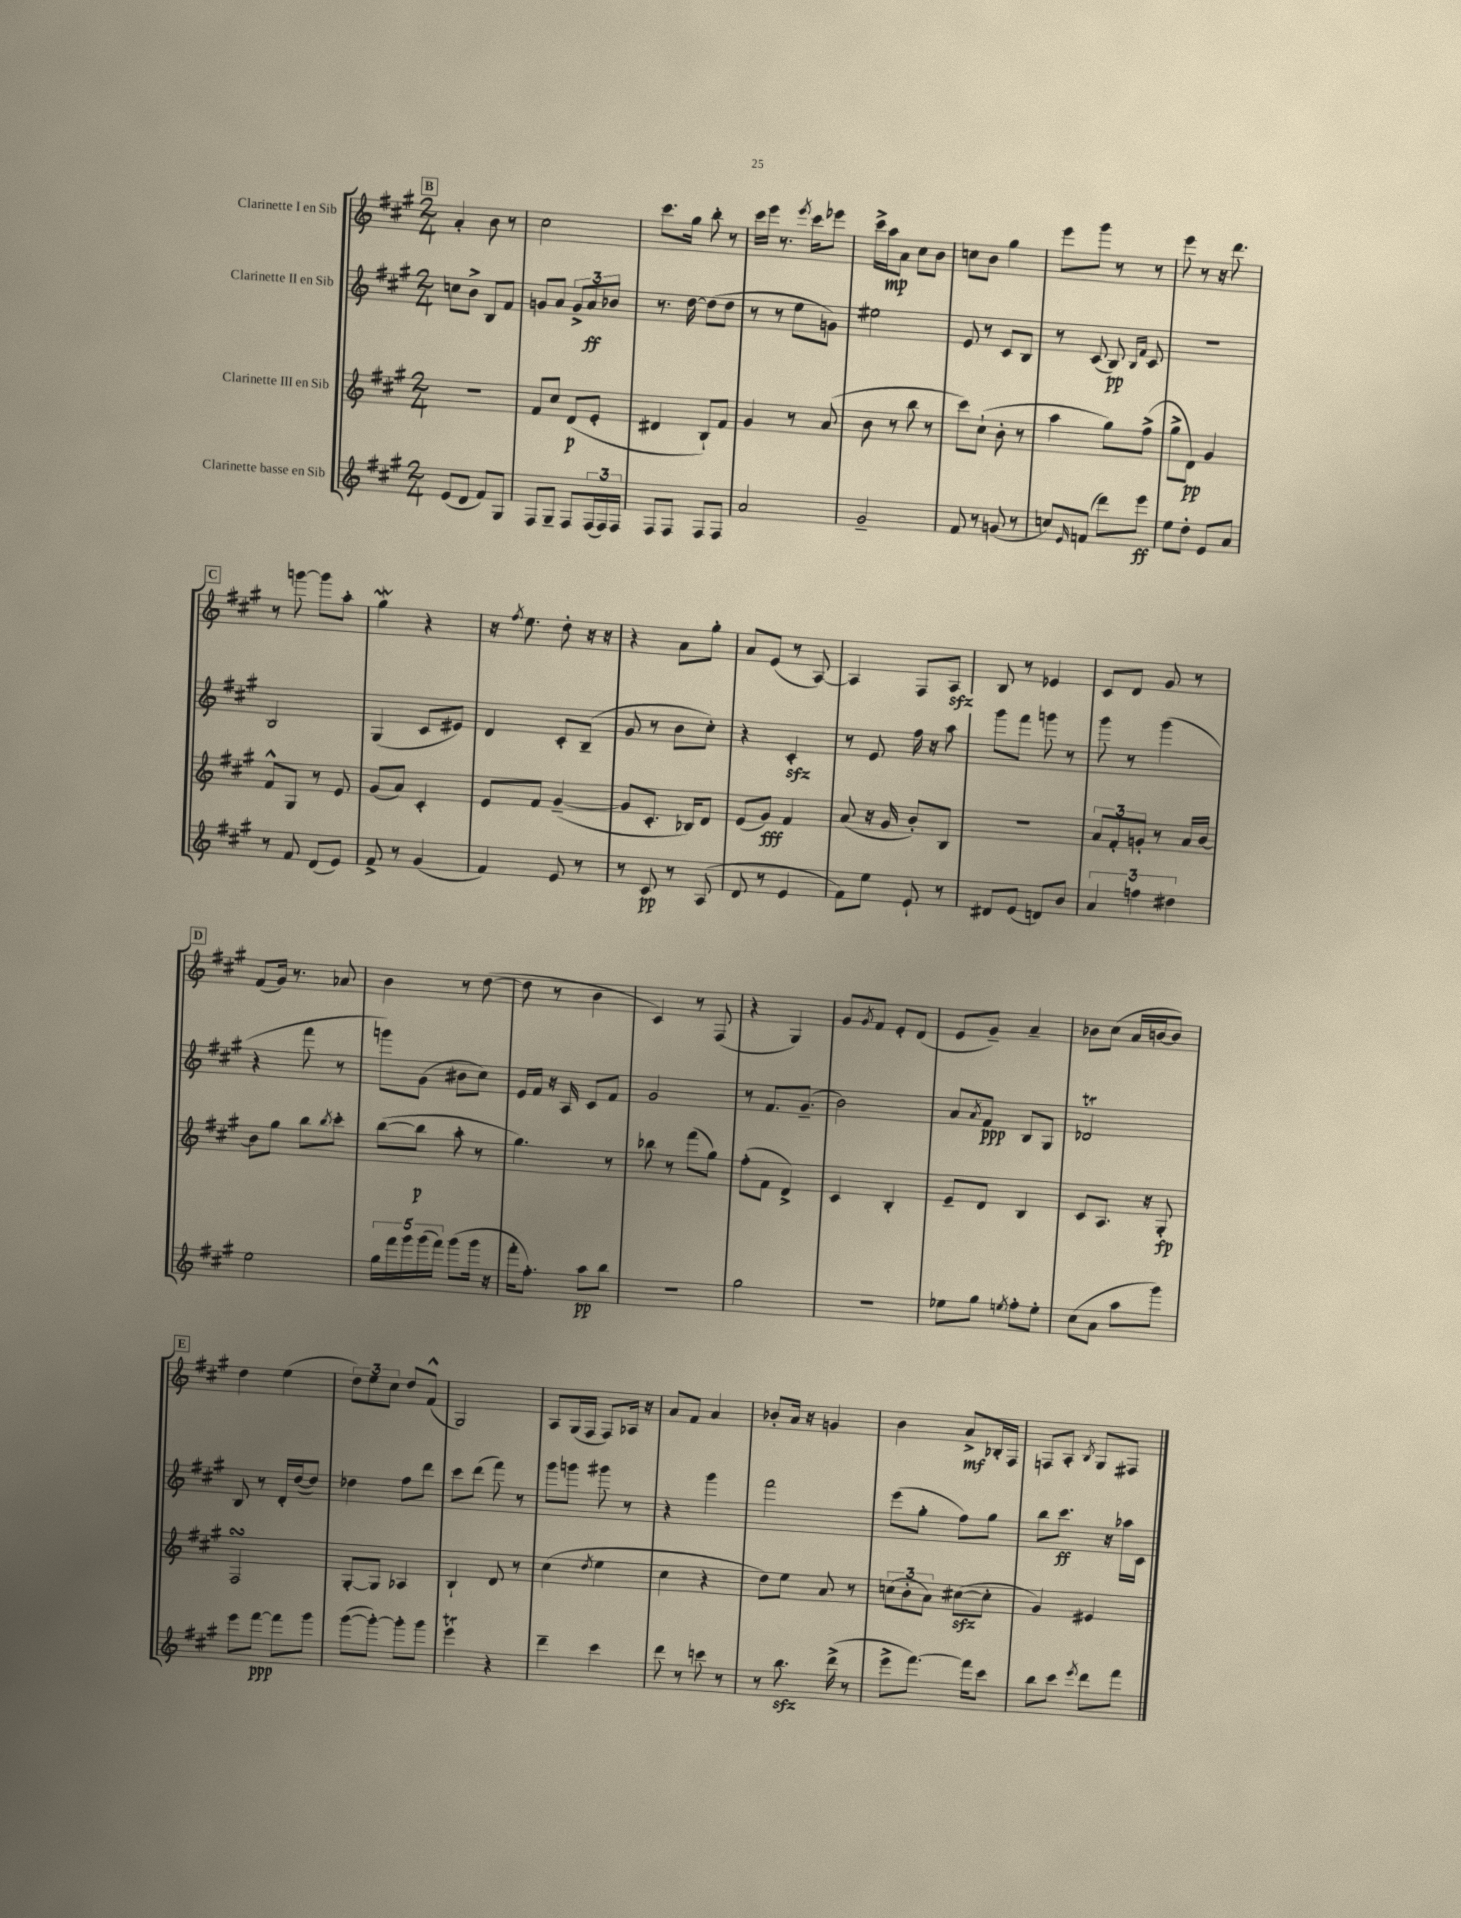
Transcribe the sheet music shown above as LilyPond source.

<<
\new StaffGroup <<
\new Staff = "s0" \with { instrumentName = "Clarinette I en Sib" } {
    \clef treble \key a \major \numericTimeSignature \time 2/4
    \mark \markup { \box "B" } a'4-. b'8 r8 |
    cis''2 |
    cis'''8. gis''16 b''8-. r8 |
    cis'''16 e'''16 r8. \acciaccatura { e'''8 } cis'''16 ees'''8 |
    cis'''16-> a''16\mp a'8 cis''8 b'8 |
    c''8 b'8 gis''4 |
    e'''8 gis'''8 r8 r8 |
    e'''8 r8 r16 d'''8. |
    \mark \markup { \box "C" } r8 g'''8~ g'''8 a''8-. |
    gis''4\mordent r4 |
    r16 \acciaccatura { fis''8 } e''8. d''8-. r16 r16 |
    r4 a'8 gis''8-. |
    a'8 e'8( r8 a8~) |
    a4 fis8 a8\sfz |
    b8 r8 ees'4 |
    cis'8 d'8 gis'8 r8 |
    \mark \markup { \box "D" } fis'8( gis'16) r8. aes'8 |
    b'4 r8 d''8~( |
    d''8 r8 b'4 |
    cis'4) r8 fis8( |
    r4 gis4) |
    gis'8 \acciaccatura { gis'8 } fis'8 e'8-. d'8( |
    e'8 gis'8--) a'4-- |
    bes'8 cis''8( a'16 b'16~ b'8) |
    \mark \markup { \box "E" } d''4 e''4( |
    \tuplet 3/2 { d''8) e''8 cis''8 } d''8 fis'8-^( |
    gis2) |
    a8 gis16( fis16 fis8) aes16 r16 |
    a'8 fis'8 a'4 |
    bes'8-. a'16 r16 g'4 |
    b'4 a'8->\mf bes16-. fis16 |
    f8 a8-. \acciaccatura { b8 } gis8 fis8 \bar "|." |
}
\new Staff = "s1" \with { instrumentName = "Clarinette II en Sib" } {
    \clef treble \key a \major \numericTimeSignature \time 2/4
    \mark \markup { \box "B" } c''8 b'8-> b8 fis'8 |
    g'8 a'8 \tuplet 3/2 { g'8-> a'8\ff bes'8 } |
    r8. d''16~ d''8( d''8 |
    r8 r8 e''8 g'8) |
    eis''2 |
    e'8 r8 cis'8 b8 |
    r8 cis'8( b8\pp) \grace { b16 fis'16 } cis'8 |
    R2 |
    \mark \markup { \box "C" } b2 |
    gis4( cis'8 eis'8) |
    d'4 cis'8-. b8--( |
    gis'8 r8 b'8 cis''8-.) |
    r4 cis'4-.\sfz |
    r8 e'8 fis''16 r16 a''8 |
    gis'''8 fis'''8 g'''8 r8 |
    gis'''8 r8 gis'''4( |
    \mark \markup { \box "D" } r4 fis'''8 r8 |
    g'''8) gis'8( bis'8 cis''8) |
    e'16 fis'16 r16 a16 cis'8 fis'8 |
    gis'2 |
    r8 fis'8. gis'8.--( |
    b'2) |
    a'8 \acciaccatura { a'8 } fis'8\ppp b8 gis8 |
    des'2\trill |
    \mark \markup { \box "E" } b8 r8 d'16-. d''16~( d''8) |
    des''4 fis''8 d'''8 |
    cis'''8 d'''8( fis'''8) r8 |
    gis'''8 g'''8 gis'''8 r8 |
    r4 gis'''4 |
    fis'''2 |
    e'''8( gis''8-. fis''8) gis''8 |
    b''8 cis'''8.\ff r16 aes''16 cis'16 \bar "|." |
}
\new Staff = "s2" \with { instrumentName = "Clarinette III en Sib" } {
    \clef treble \key a \major \numericTimeSignature \time 2/4
    \mark \markup { \box "B" } R2 |
    fis'8 cis''8 d'8\p( e'8-. |
    dis'4 b8-!) fis'8 |
    gis'4 r8 a'8( |
    b'8 r8 b''8 r8 |
    cis'''8) cis''8-!( b'8-. r8 |
    a''4 gis''8) fis''8->( |
    gis''8-> d'8\pp) gis'4 |
    \mark \markup { \box "C" } fis'8-^ gis8 r8 e'8 |
    gis'8( a'8) cis'4-. |
    e'8 fis'8 gis'4~--( |
    gis'8 cis'8.-. bes16) d'8 |
    e'8( gis'8\fff) fis'4 |
    a'8( r16 gis'16 b'8-.) b8 |
    R2 |
    \tuplet 3/2 { a'8 fis'8-. g'8-. } r8 a'16 b'16~ |
    \mark \markup { \box "D" } b'8 gis''8 b''8 \acciaccatura { b''8 } cis'''8-. |
    b''8~( b''8\p a''8-. r8 |
    gis''4.) r8 |
    bes''8 r8 fis'''8( gis''8) |
    fis''8-.( fis'8 d'4->) |
    cis'4 b4-. |
    e'8-- d'8 b4 |
    cis'8 a8. r16 gis8-.\fp |
    \mark \markup { \box "E" } fis2\turn |
    gis8~-. gis8 aes4 |
    b4-! d'8 r8 |
    cis''4( \acciaccatura { d''8 } e''4 |
    cis''4 r4 |
    d''8) e''8 a'8 r8 |
    \tuplet 3/2 { c''8( b'8-. a'8) } cis''8~\sfz( cis''8-. |
    gis'4) eis'4 \bar "|." |
}
\new Staff = "s3" \with { instrumentName = "Clarinette basse en Sib" } {
    \clef treble \key a \major \numericTimeSignature \time 2/4
    \mark \markup { \box "B" } e'8( d'8 fis'8) gis8 |
    fis8 gis8-- fis8 \tuplet 3/2 { fis16( fis16) fis16 } |
    fis8 fis8 fis8 fis8 |
    a'2 |
    gis'2-- |
    fis'8 r8 g'8( r8 |
    c''8) \grace { e'16 } f'8( d'''8) e'''8\ff |
    e''8 d''8-. e'8 a'8 |
    \mark \markup { \box "C" } r8 fis'8 d'8( e'8) |
    fis'8-> r8 gis'4( |
    fis'4) e'8 r8 |
    r8 cis'8\pp r8 a8( |
    d'8 r8 e'4 |
    fis'8) e''8 e'8-! r8 |
    dis'8 e'8( d'8) b'8 |
    \tuplet 3/2 { a'4 f''4 dis''4 } |
    \mark \markup { \box "D" } e''2 |
    \tuplet 5/4 { gis''16 fis'''16 gis'''16 gis'''16( fis'''16) } gis'''8( gis'''16 r16 |
    fis'''16-. fis''8.-.) a''8\pp b''8 |
    R2 |
    gis''2 |
    R2 |
    ees''8 gis''8 \acciaccatura { e''8 } fis''8-. e''8-. |
    cis''8( a'8 a''8 gis'''8) |
    \mark \markup { \box "E" } e'''8 fis'''8~\ppp fis'''8 gis'''8 |
    gis'''8~( gis'''8~-.) gis'''8-. gis'''8 |
    e'''4\trill r4 |
    d'''4-- cis'''4 |
    d'''8 r8 c'''8 r8 |
    r8 b''8.\sfz d'''16->( r8 |
    e'''8-> fis'''8.~) fis'''16 cis'''8 |
    b''8 cis'''8 \acciaccatura { e'''8 } d'''8 fis'''8 \bar "|." |
}
>>
>>
